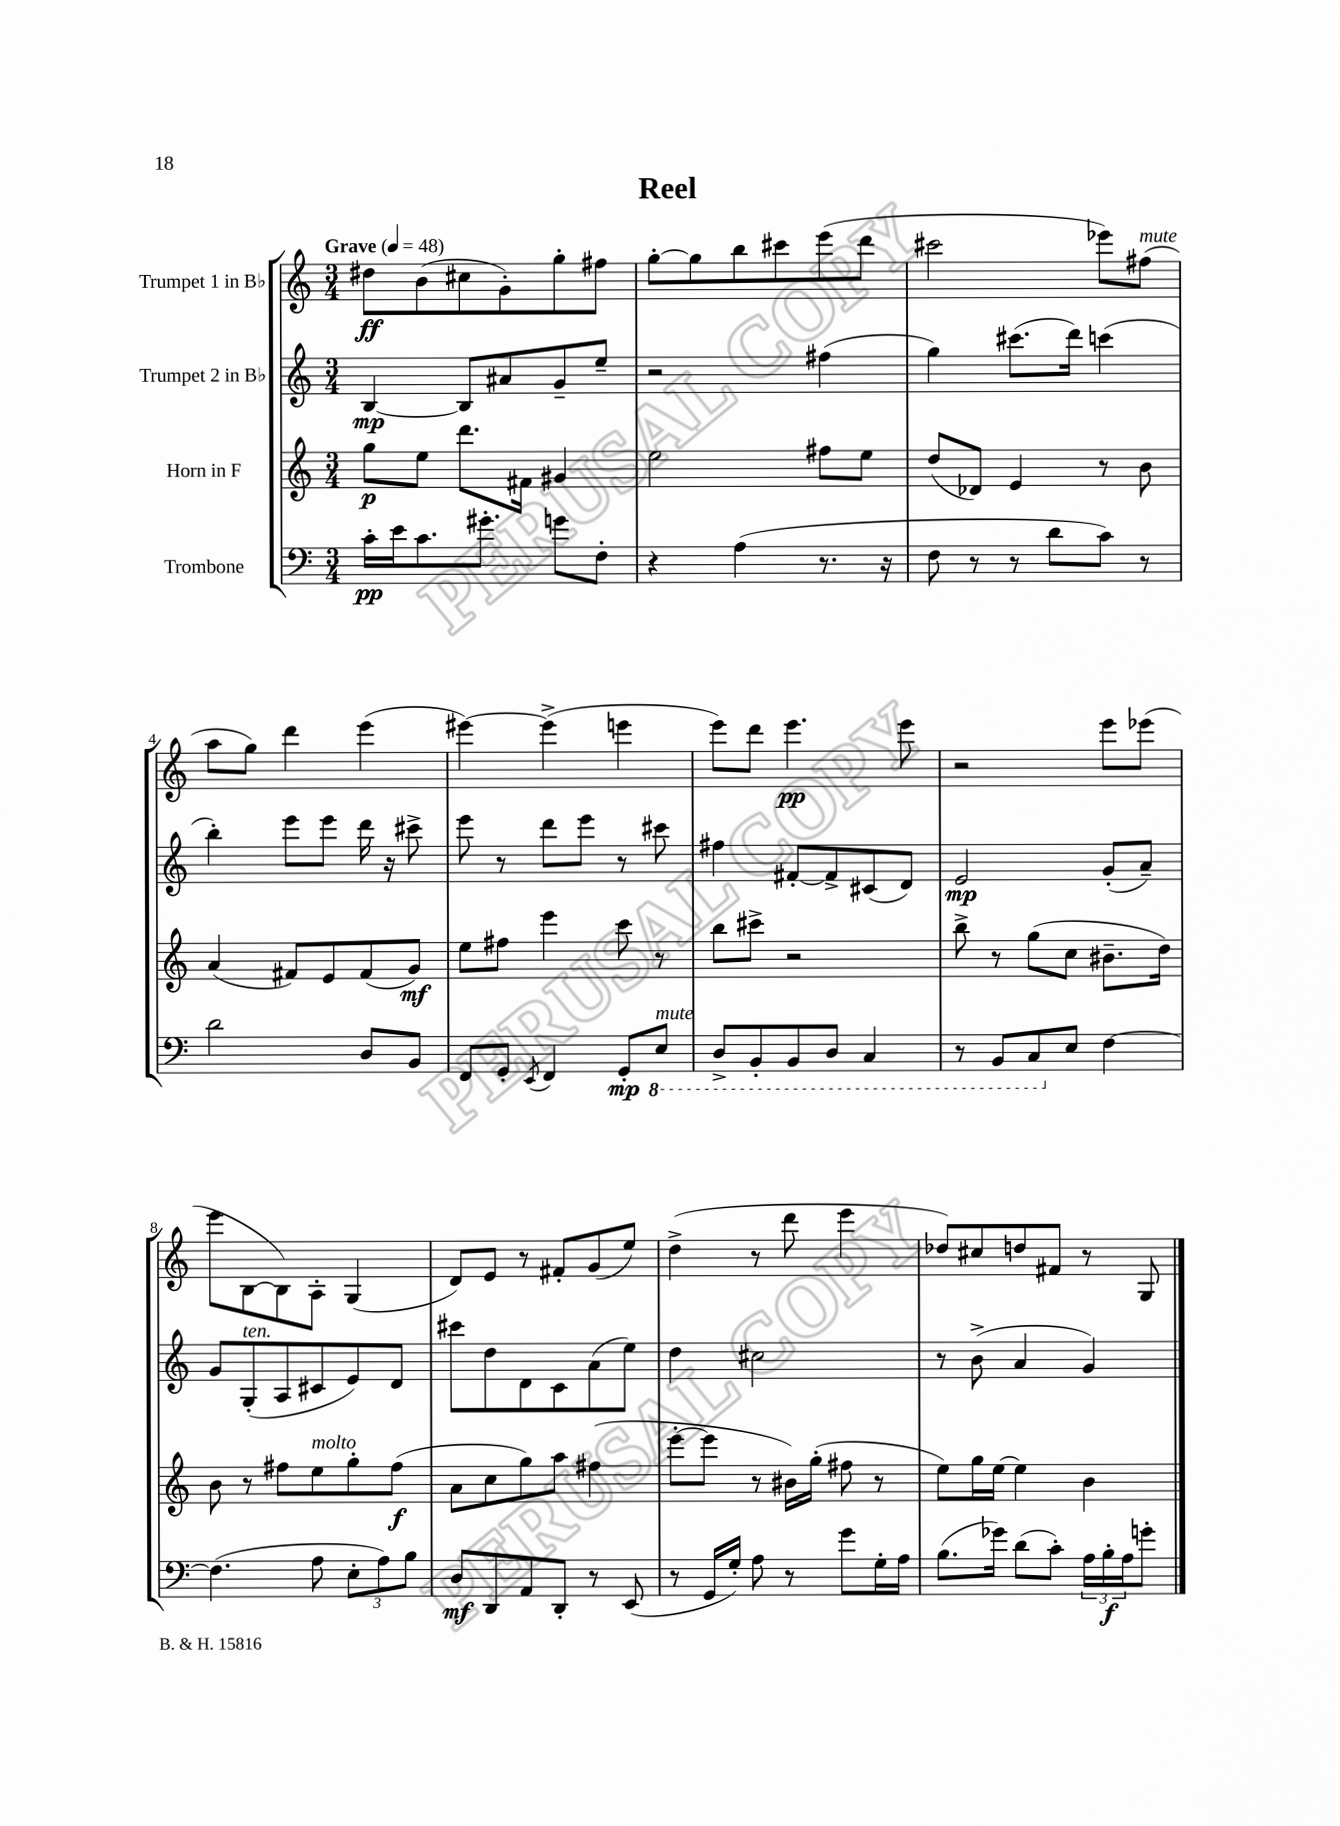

**kern	**kern	**kern	**kern
*staff4	*staff3	*staff2	*staff1
*clefF4	*clefG2	*clefG2	*clefG2
*k[]	*k[]	*k[]	*k[]
*M3/4	*M3/4	*M3/4	*M3/4
*MM48	*MM48	*MM48	*MM48
16c'	8gg	[4B	8dd#
16e	.	.	.
8.c	8ee	.	(8b
.	8.ddd	8B]	8cc#
8.g#'	.	.	.
.	.	8a#	8g')
.	16f#	.	.
8g	4g#	8g~	8gg'
8F'	.	8ee~	8ff#
=	=	=	=
4r	2ee	2r	[8gg'
.	.	.	8gg]
(4A	.	.	8bb
.	.	.	8ccc#
8.r	8ff#	(4ff#	(8eee
.	8ee	.	8ddd
16r	.	.	.
=	=	=	=
8F	(8dd	4gg)	2ccc#
8r	8d-)	.	.
8r	4e	(8.ccc#	.
8d	.	.	.
.	.	16ddd)	.
8c)	8r	(4ccc	8eee-)
8r	8b	.	(8ff#
=	=	=	=
2d	(4a	4bb')	8aa
.	.	.	8gg)
.	8f#)	8eee	4ddd
.	8e	8eee	.
8D	(8f#	16ddd	(4eee
.	.	16r	.
8BB	8g)	8ccc#^	.
=	=	=	=
8FF	8ee	8eee	[4eee#)
8GG'	8ff#	8r	.
8qEE	.	.	.
4FF	4eee	8ddd	(4eee#^]
.	.	8eee	.
8GG'	8ccc	8r	4eee
8EE	8r	8ccc#	.
=	=	=	=
8DD^	8bb	4ff#	8eee)
8BBB'	8ccc#^	.	8ddd
8BBB	2r	[8f#'	4.eee
8DD	.	8f#^]	.
4CC	.	(8c#	.
.	.	8d)	8eee
=	=	=	=
8r	8bb^	2e	2r
8BBB	8r	.	.
8CC	(8gg	.	.
8E	8cc	.	.
[4F	8.b#~	(8g'	8eee
.	.	8a~)	(8eee-
.	16dd)	.	.
=	=	=	=
(4.F]	8b	8g	8eee
.	8r	(8G'	[8B
.	8ff#	8A	8B])
8A	8ee	8c#	8A'
12E'	8gg'	8e)	(4G
12A)	.	.	.
.	(8ff#	8d	.
12B	.	.	.
=	=	=	=
8D	8a	8ccc#	8d)
8DD	8cc	8dd	8e
8AA	8gg)	8d	8r
8DD'	8aa	8c	8f#'
8r	(4ff#	(8a	(8g
(8EE	.	8ee)	8ee)
=	=	=	=
8r	[8eee'	4dd	(4dd^
16GG	8eee]	.	.
16G')	.	.	.
8A	8r	2cc#	8r
8r	16b#)	.	8ddd
.	(16gg'	.	.
8g	8ff#	.	4eee
16G'	8r	.	.
16A	.	.	.
=	=	=	=
(8.B	8ee)	8r	8dd-)
.	16gg	(8b^	8cc#
16g-)	[16ee	.	.
(8d	4ee]	4a	8dd
8c')	.	.	8f#
24A	4b	4g)	8r
24B'	.	.	.
24A	.	.	.
8g'	.	.	8G
==	==	==	==
*-	*-	*-	*-
